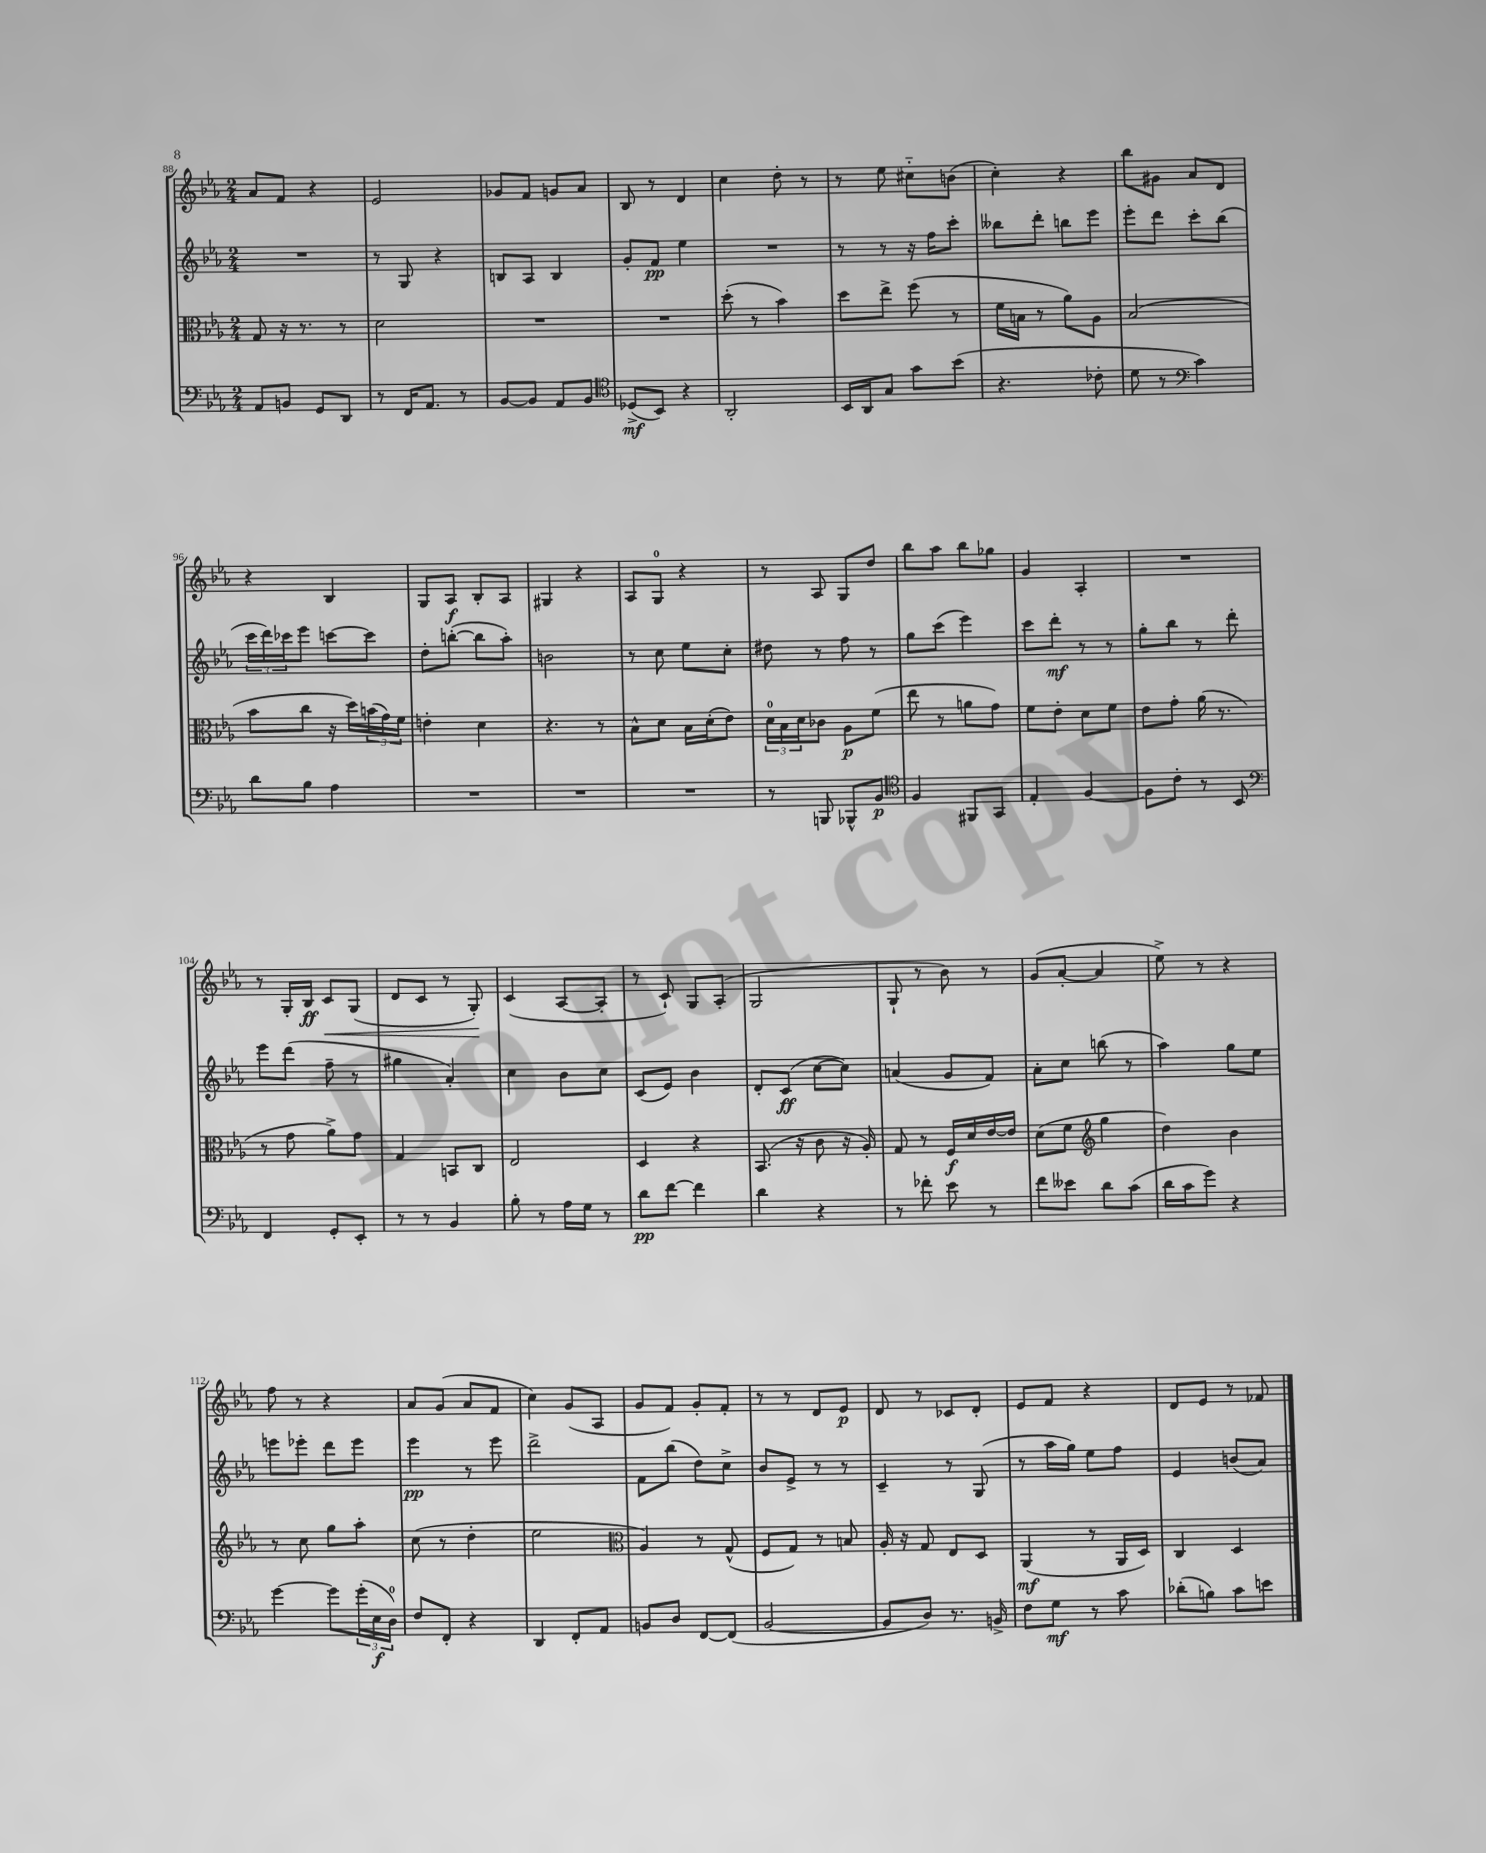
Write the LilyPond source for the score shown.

<<
\new StaffGroup <<
\new Staff = "s0" {
    \clef treble \key ees \major \numericTimeSignature \time 2/4
    aes'8 f'8 r4 |
    ees'2 |
    ges'8 f'8 g'8 aes'8 |
    bes8 r8 d'4 |
    c''4 d''8-. r8 |
    r8 ees''8 cis''8-_ b'8( |
    c''4-.) r4 |
    bes''8 gis'8 aes'8 d'8 |
    r4 bes4 |
    g8 aes8\f bes8-. aes8 |
    gis4 r4 |
    aes8 g8-0 r4 |
    r8 aes8 g8 d''8 |
    bes''8 aes''8 bes''8 ges''8 |
    g'4 aes4-. |
    R2 |
    r8 g16-. bes16\ff c'8\< g8( |
    d'8 c'8 r8 g8-.\!) |
    c'4( aes8~ aes8-. |
    r8 c'8-!) g8 aes8-.( |
    g2 |
    g8-! r8 bes'8) r8 |
    g'8( aes'8~-. aes'4 |
    ees''8->) r8 r4 |
    f''8 r8 r4 |
    aes'8 g'8( aes'8 f'8 |
    c''4) g'8( aes8 |
    g'8 f'8) g'8-. f'8-. |
    r8 r8 d'8 ees'8\p |
    d'8 r8 ces'8 d'8-. |
    ees'8 f'8 r4 |
    d'8 ees'8 r8 fes'8 \bar "|." |
}
\new Staff = "s1" {
    \clef treble \key ees \major \numericTimeSignature \time 2/4
    R2 |
    r8 g8 r4 |
    b8 aes8 b4 |
    g'8-. f'8\pp ees''4 |
    R2 |
    r8 r8 r16 f''16 c'''8-. |
    beses''8 d'''8-. b''8 ees'''8 |
    ees'''8-. d'''8 c'''8-. bes''8( |
    \tuplet 3/2 { c'''16 d'''16) ces'''16 } ees'''8 c'''8~ c'''8 |
    d''8-. b''8~-.( b''8 aes''8-.) |
    b'2 |
    r8 c''8 ees''8 c''8-. |
    dis''8 r8 f''8 r8 |
    g''8 c'''8( ees'''4) |
    c'''8 d'''8-.\mf r8 r8 |
    g''8-. bes''8 r8 d'''8-. |
    ees'''8 d'''8( f''8-- r8 |
    gis''4 aes'4-.) |
    c''4 bes'8 c''8 |
    c'8( ees'8) bes'4 |
    d'8-. c'8\ff( c''8~ c''8) |
    a'4( g'8 f'8) |
    aes'8-. c''8 b''8( r8 |
    aes''4) g''8 ees''8 |
    e'''8 ees'''8-. d'''8 ees'''8 |
    ees'''4\pp r8 ees'''8 |
    d'''2-> |
    f'8 bes''8( d''8) c''8-> |
    bes'8 ees'8-> r8 r8 |
    c'4-- r8 g8( |
    r8 aes''16 g''16) ees''8 f''8 |
    ees'4 b'8( aes'8) \bar "|." |
}
\new Staff = "s2" {
    \clef alto \key ees \major \numericTimeSignature \time 2/4
    g8 r16 r8. r8 |
    d'2 |
    R2 |
    R2 |
    d''8-.( r8 bes'4) |
    d''8 ees''8-> f''8( r8 |
    f'16 b16 r8 aes'8) aes8 |
    bes2( |
    bes'8 c''8 r16 d''16) \tuplet 3/2 { b'16( g'16) f'16 } |
    e'4-. d'4 |
    r4. r8 |
    bes8-^ d'8 bes16 d'16-.( ees'8) |
    \tuplet 3/2 { d'16-0 bes16 d'16 } ces'8 aes8\p f'8( |
    ees''8 r8 a'8 g'8) |
    f'8 ees'8-. d'8 f'8 |
    ees'8 g'8-. aes'16( r8. |
    r8 g'8 aes'8->) g'8 |
    g4 b,8 c8 |
    ees2 |
    d4 r4 |
    bes,8.( r16 c'8 r16 aes16-.) |
    g8 r8 f16\f d'16 ees'16~ ees'16 |
    d'8( f'8 \clef treble g''4 |
    d''4) bes'4 |
    r8 c''8 g''8 aes''8-. |
    c''8( r8 d''4-. |
    ees''2 |
    \clef alto aes4) r8 g8-^( |
    f8 g8) r8 b8 |
    aes16-. r16 g8 ees8 d8 |
    aes,4\mf( r8 aes,16 d16) |
    c4 d4 \bar "|." |
}
\new Staff = "s3" {
    \clef bass \key ees \major \numericTimeSignature \time 2/4
    aes,8 b,8 g,8 d,8 |
    r8 f,16 aes,8. r8 |
    bes,8~ bes,8 aes,8 bes,8 |
    \clef tenor des8->\mf( bes,8) r4 |
    aes,2-. |
    bes,16 aes,16 g8 g'8 bes'8( |
    r4. ces'8-. |
    d'8 r8 \clef bass c'4) |
    d'8 bes8 aes4 |
    R2 |
    R2 |
    R2 |
    r8 b,,8 bes,,8-^ bes,8\p |
    \clef tenor f4 fis,8 g,8 |
    ees4-. f4~ |
    f8 c'8-. r8 bes,8 |
    \clef bass f,4 g,8-. ees,8-. |
    r8 r8 bes,4 |
    bes8-. r8 aes16 g16 r8 |
    d'8\pp f'8~ f'4 |
    d'4 r4 |
    r8 fes'8-. ees'8 r8 |
    f'8 eeses'8 d'8 c'8( |
    d'16 c'16 g'8) r4 |
    g'4~ g'8 \tuplet 3/2 { g'16-.( ees16\f d16-0) } |
    f8 f,8-. r4 |
    d,4 f,8-. aes,8 |
    b,8 d8 f,8~ f,8( |
    bes,2~ |
    bes,8 d8) r8. b,16-> |
    f8 g8\mf r8 c'8 |
    des'8-.( b8) c'8 e'8 \bar "|." |
}
>>
>>
\layout { \context { \Score currentBarNumber = #88 } }
